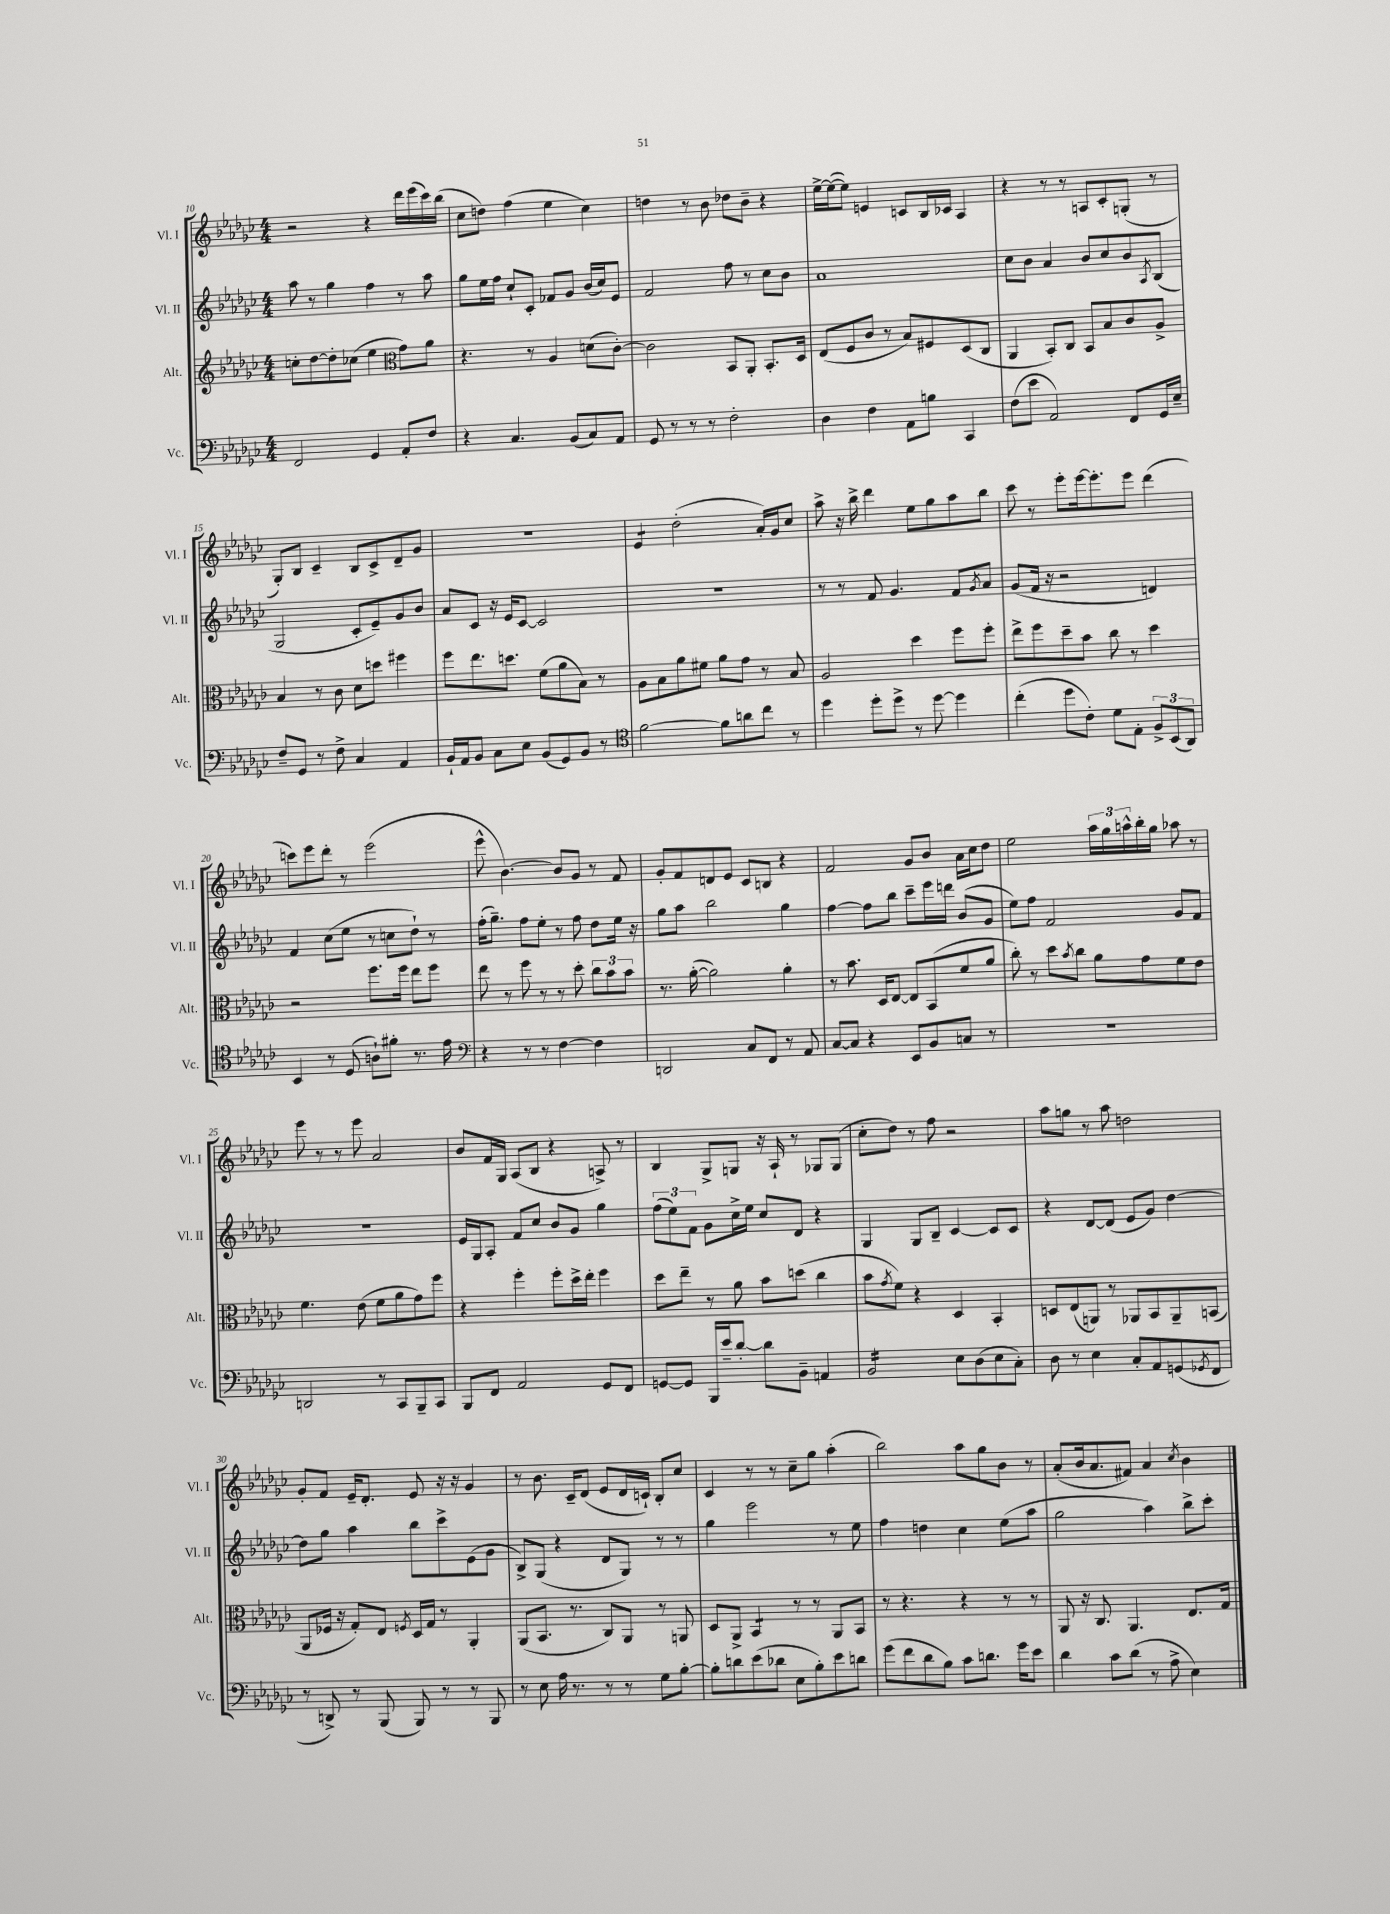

**kern	**kern	**kern	**kern
*staff4	*staff3	*staff2	*staff1
*clefF4	*clefG2	*clefG2	*clefG2
*k[b-e-a-d-g-c-]	*k[b-e-a-d-g-c-]	*k[b-e-a-d-g-c-]	*k[b-e-a-d-g-c-]
*M4/4	*M4/4	*M4/4	*M4/4
2FF	8cc'	8aa-	2r
.	[8dd-	8r	.
.	8dd-']	4gg-	.
.	(8cc-	.	.
4GG-	4ee-	4ff	4r
*	*clefC3	*	*
8AA-'	8g-)	8r	16ddd-
.	.	.	(16eee-
8F	8a-	8aa-	16ccc-)
.	.	.	(16bb-
=	=	=	=
4r	4.r	8gg-	8cc-
.	.	16ee-	8dd)
.	.	16ff	.
4.C-	.	8cc-`	(4ff
.	8r	8c-'	.
.	4A-	8f-	4ee-
(8BB-	.	8g-	.
8C-)	(8d	(16b-	4cc-)
.	.	16cc-)	.
8AA-	[8c-')	8e-	.
=	=	=	=
8GG-	2c-]	2f	4dd
8r	.	.	.
8r	.	.	8r
8r	.	.	8b-
2F'	8BB-	8ff	8dd-
.	8AA-'	8r	8b-~
.	8.BB-'	8cc-	4r
.	.	8b-	.
.	16D-	.	.
=	=	=	=
4D-	(8E-	1a-	[16ee-^
.	.	.	(16ee-_
.	8F	.	8ee-])
4F	8c-	.	4e
.	8r	.	.
8AA-	8B-)	.	8c
8B	8F#	.	16B-
.	.	.	16c-
4CC-	(8D-	.	4A-
.	8C-	.	.
=	=	=	=
(8F	4AA-	8cc-	4r
8e-	.	8b-	.
2AA-)	8BB-')	4a-	8r
.	8C-	.	8r
.	8BB-	8b-	8A
.	8B-	8cc-	8c-'
8FF	8c-	8b-	(8G'
.	.	8qA-	.
16GG-	8A-^	(8B-	8r
16E-~	.	.	.
=	=	=	=
8F~	4B-	2G-	8G-')
8GG-	.	.	8B-
8r	8r	.	4c-~
8F^	8c-	.	.
4C-	8d-	8c-'	8B-
.	8dd	8e-~)	8c-^
4AA-	4ff#	8g-	8d-~
.	.	8b-	8g-
=	=	=	=
16BB-`	8ff	8a-	1r
16AA-	.	.	.
8BB-	8.ee-	8c-	.
8C-	.	16r	.
.	8.dd	16e-	.
8E-	.	[8c-	.
(8BB-	(8f	2c-]	.
8GG-)	8a-	.	.
8BB-	8B-)	.	.
8r	8r	.	.
=	=	=	=
*clefC4	*	*	*
[2f	8A-	1r	4e-
.	8B-	.	.
.	8a-	.	(2dd-'
.	8f#	.	.
8f]	8a-	.	.
8a	8g-	.	.
8cc-	8r	.	16a-')
.	.	.	16g-
8r	8B-	.	8cc-
=	=	=	=
4dd-	2A-	8r	8aa-^
.	.	8r	16r
.	.	.	16bb-^
8dd-'	.	8f	4ddd-
8dd-^	.	4.g-	.
8r	4dd-	.	8ee-
[8dd-	.	.	8gg-
4dd-]	8ff	8f	8aa-
.	.	8qg-	.
.	8ff'	8a-	8bb-
=	=	=	=
(4cc-'	8ee-^	(8g-	8ccc-
.	8ff	16f	8r
.	.	16r	.
8dd-	8dd-~	2r	8eee-'
8c-')	8b-	.	[16eee-
.	.	.	8.eee-']
8d-	8cc-	.	.
8E-'	8r	.	8eee-
12F^	4dd-	4d)	(4ddd-
(12BB-	.	.	.
12AA-)	.	.	.
=	=	=	=
4BB-	2r	4f	8ccc)
.	.	.	8eee-
8r	.	(8cc-	8ddd-'
(8D-	.	8ee-	8r
8A`)	8.ff	8r	(2eee-
8f#'	.	8cc	.
.	16ff	.	.
8.r	8ee-	8dd-`)	.
.	8ff	8r	.
16e-	.	.	.
=	=	=	=
*clefF4	*	*	*
4r	8ee-	(16ff'	8eee-^^
.	.	8.gg-~)	.
.	8r	.	[4.b-)
8r	8ff	8ff	.
8r	8r	8ee-'	.
[4F	8r	8r	8b-]
.	8dd-'	8ff	8g-
4F]	12cc-	8dd-	8r
.	12b-	.	.
.	.	16ee-	8f
.	12b-	.	.
.	.	16r	.
=	=	=	=
2DD	8.r	8gg-	8g-'
.	.	8aa-	8f
.	([16a-'	.	.
.	2a-])	2bb-	8d
.	.	.	8e-
8C-	.	.	8c-
8FF	.	.	8B
8r	4a-'	4gg-	4r
8AA-	.	.	.
=	=	=	=
[8C-	8r	[4ff	2f
8C-]	8.b-	.	.
4r	.	8ff]	.
.	16D-	.	.
.	[8E-	8bb-	.
8EE-	8E-]	8ccc-~	8g-
8BB-	(8BB-	16eee-	8b-
.	.	16ddd	.
8C	8f	(8b-	16a-
.	.	.	16cc-
8r	8a-	8g-	8dd-
=	=	=	=
1r	8cc-')	8ee-)	2ee-
.	8r	8ff	.
.	8dd-	2f	.
.	8qb-	.	.
.	8cc-	.	.
.	8a-	.	24aa-
.	.	.	24gg-
.	.	.	24aa^^
.	8g-	.	16bb-'
.	.	.	16gg-
.	8f	8g-	8aa-
.	8e-	8f	8r
=	=	=	=
2DD	4.f	1r	8eee-
.	.	.	8r
.	.	.	8r
.	(8e-	.	8eee-
8r	8f	.	2a-
8CC-	8a-	.	.
8BBB-~	8g-)	.	.
8CC-	8ff	.	.
=	=	=	=
8BBB-	4r	16e-	8b-
.	.	16G-	.
8FF	.	8A-'	16f
.	.	.	16G-
2AA-	4ff'	8f	(8A-
.	.	8cc-	8B-
.	8ff'	8b-	4r
.	16dd-^	8g-	.
.	16ee-'	.	.
8GG-	4ff	4gg-	8A^)
8FF	.	.	8r
=	=	=	=
[8GG	8dd-	(12ff	4B-
.	.	12ee-)	.
8GG]	8ee-~	.	.
.	.	12f	.
16BBB-	8r	8g-	8G-^
16e-~	.	.	.
[8d-'	8a-	16cc-^	8G
.	.	16ee-	.
8d-]	8b-	8cc-	16r
.	.	.	16A-`
8BB-~	(8dd	8d-	8r
4AA	4cc-	4r	8G-
.	.	.	(8G-
=	=	=	=
2BB-	8b-	4G-	8cc-'
.	8qg-	.	.
.	8f)	.	8dd-)
.	4r	8G-	8r
.	.	8B-~	8ff
8E-	4D-	[4c-	2r
(8D-	.	.	.
8E-	4BB-'	8c-]	.
8C-')	.	8c-	.
=	=	=	=
8D-	8D	4r	8aa-
8r	(8E-	.	8gg
4E-	8AA)	[8d-	8r
.	8r	(8d-]	8aa-
8C-'	8AA-	8e-	2dd
8AA-	8BB-	8g-)	.
(8GG	8AA-~	[4dd-	.
8qGG-	.	.	.
8FF	(8BB	.	.
=	=	=	=
8r	8AA-	8dd-]	8g-'
8DD^)	16F-	8gg-	8f
.	16r	.	.
8r	8G-')	4aa-	16e-~
.	.	.	8.d-'
(8BBB-	8E-	.	.
.	8qF	.	.
8BBB-)	16D-	8bb-	8e-
.	16G-	.	.
8r	8r	8ccc-^	16r
.	.	.	16r
8r	4AA-'	(8e-	4g-
8BBB-	.	8g-	.
=	=	=	=
8r	(8AA-	8B-^)	8r
8E-	8.BB-	(8G-	8.b-
16A-	.	4r	.
8.r	8.r	.	16c-~
.	.	.	(8d-
8r	8C-)	8d-	8e-
8r	8AA-	8G-)	16d-
.	.	.	16c`)
8G-	8r	8r	8B-'
[8B-'	8AA	8r	8cc-
=	=	=	=
8B-']	8D-	4gg-	4c-
8d	8AA-^	.	.
(8e-	4BB-	2eee-	8r
8d-	.	.	8r
8E-	8r	.	8cc-~
8B-')	8r	.	8gg-
8e-	8AA-	8r	(4aa-'
8d	8BB-	8ee-	.
=	=	=	=
(8g-	8r	4ff	2bb-)
8f	4.r	.	.
8d-	.	4dd	.
8B-)	.	.	.
8c-	4r	4cc-	8aa-
8.d	.	.	8gg-
.	8r	(8ee-	8b-
16g-	.	.	.
8e-	8r	8aa-	8r
=	=	=	=
4d-	8AA-	2gg-	(8a-'
.	16r	.	16b-
.	8.C-	.	8.a-
8c-	.	.	.
(8d-	4.AA-	.	8f#)
8r	.	4aa-)	4a-
8A-^	.	.	.
.	.	.	8qcc-
4E-)	8.E-	8bb-^	4b-
.	.	8ccc-'	.
.	16G-	.	.
==	==	==	==
*-	*-	*-	*-
